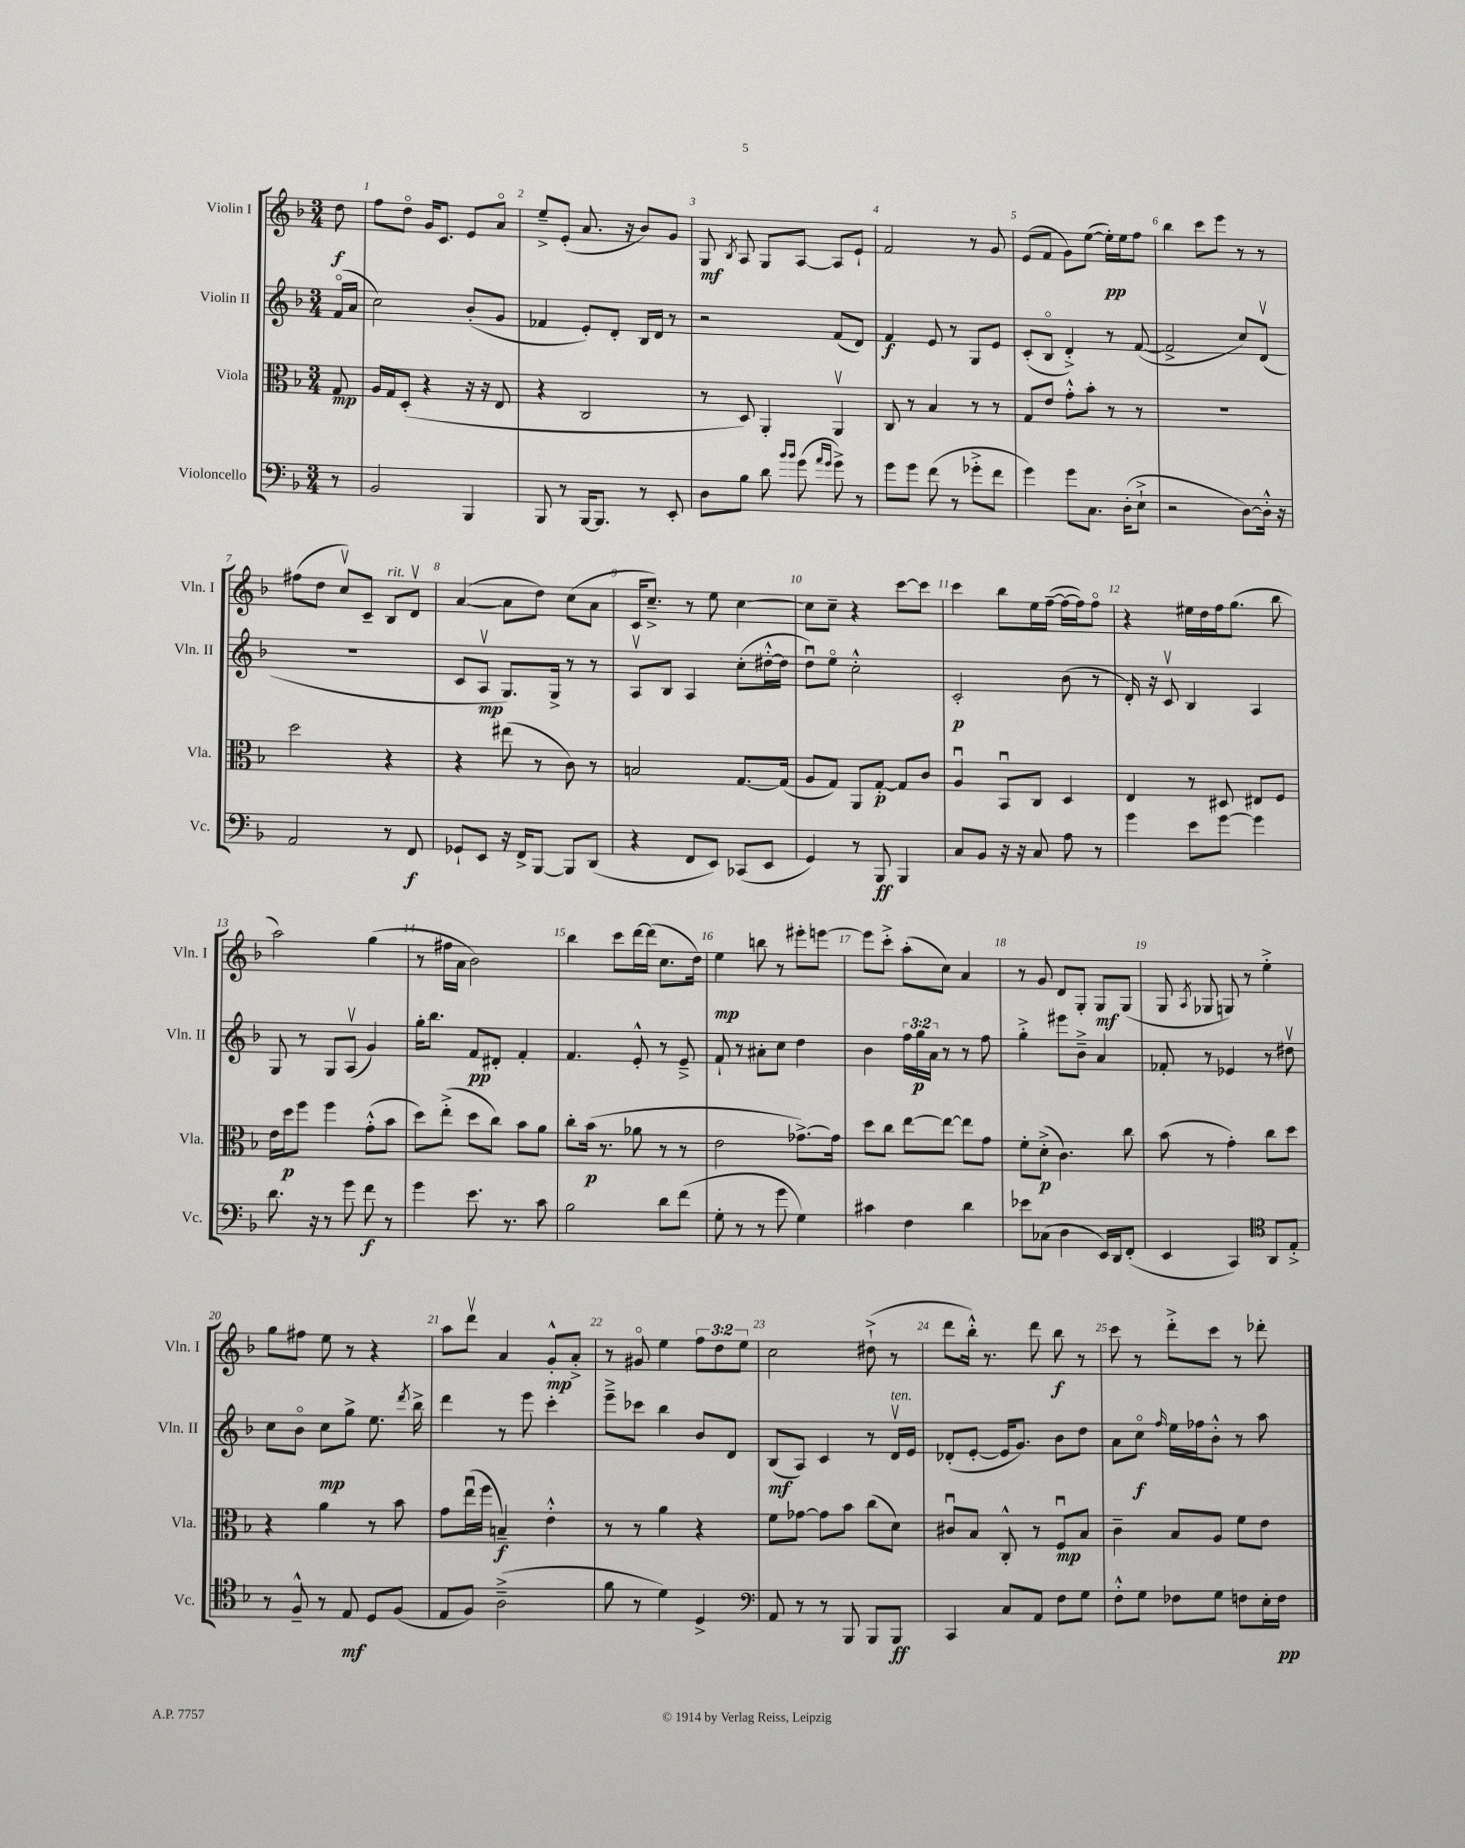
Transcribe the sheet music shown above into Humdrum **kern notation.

**kern	**kern	**kern	**kern
*staff4	*staff3	*staff2	*staff1
*clefF4	*clefC3	*clefG2	*clefG2
*k[b-]	*k[b-]	*k[b-]	*k[b-]
*M3/4	*M3/4	*M3/4	*M3/4
8r	8G	(16fo	8dd
.	.	16a	.
=	=	=	=
2BB-	16A	2cc)	8ff
.	16G	.	.
.	(8D'	.	8ddo
.	4r	.	16g
.	.	.	8.c
4BBB-	16r	(8b-'	8e
.	16r	.	.
.	8E	8g	8ao
=	=	=	=
8BBB-	4r	4f-	8ee~^
8r	.	.	(8e'
[16BBB-	2C	8e')	8.a
8.BBB-]	.	.	.
.	.	8d'	.
.	.	.	16r
8r	.	16B-	8b-)
.	.	16d	.
8EE'	.	8r	8g
=	=	=	=
8D	8r	2r	8G
.	.	.	8qB-
8B-	8D)	.	8A
8d	4AA'	.	8G
16qqb-	.	.	.
16qqb-	.	.	.
(8g	.	.	[8A
16qqa	.	.	.
16qqg	.	.	.
8g^)	4AAv	(8f	8A]
8r	.	8d)	8e`
=	=	=	=
8g	8C	4f	2f
8g	8r	.	.
(8f	4B-	8e	.
8r	.	8r	.
8g-'^	8r	8G	8r
8f	8r	8e	8g
=	=	=	=
4g)	8G	(8c'	(8e
.	8e	8B-o	8f
8g	8g'^^	4d'^)	8g)
8.C	8b-'	.	([8ee
.	8r	8r	16ee'])
(16D'	.	.	16ee
8E`^	8r	([8f	8ff
=	=	=	=
2r	2.r	2f^]	4bb-
.	.	.	8ccc
.	.	.	8eee
[8D)	.	8cc)	8r
16D'^^]	.	(8dv	8r
16r	.	.	.
=	=	=	=
2AA	2dd	2.r	(8ff#
.	.	.	8dd
.	.	.	8ccv)
.	.	.	8c~
8r	4r	.	8B-
8FF	.	.	8dv
=	=	=	=
8GG-`	4r	8c	([4a
8EE	.	8Av	.
16r	(8ee#	8.G)	8a]
16FF^	.	.	.
[8BBB-	8r	.	8dd)
.	.	16G^	.
8BBB-]	8c)	8r	(8cc
(8DD	8r	8r	8a
=	=	=	=
4r	2B	8Av	16c
.	.	.	8.cc~^)
.	.	8B-	.
8FF	.	4A	8r
8EE)	.	.	8ee
(8CC-	[8.G	(8cc'	[4cc
8EE	.	[16dd#'^^	.
.	(16G]	16dd#]	.
=	=	=	=
4GG)	8A	8ddu)	8cc]
.	8G)	8eeo	8cc~
8r	8AA	2cc'^^	4r
8BBB-	[8G'	.	.
4BBB-	8G]	.	[8ccc
.	8c	.	8ccc]
=	=	=	=
8C	4Au	2c'	4ccc
8BB-	.	.	.
16r	8BB-u	.	8bb-
16r	.	.	.
8C	8C	.	16ee
.	.	.	([16ff~
8A	4D	(8b-	16ff_
.	.	.	16ff])
8r	.	8r	8ffo
=	=	=	=
4g	4E	16d')	4r
.	.	16r	.
.	.	8cv	.
8e	8r	4B-	16ee#
.	.	.	16dd
[8g	8D#	.	16ff
.	.	.	(8.gg
4g]	8E#	4A	.
.	8F	.	8bb-
=	=	=	=
8.d	16e	8G	2aa)
.	16dd	.	.
.	8ff	8r	.
16r	.	.	.
8r	4ff	8G	.
8g	.	(8Av	.
8f	(8g'^^	4g)	(4gg
8r	8b-	.	.
=	=	=	=
4g	8dd)	16gg'	8r
.	.	8.bb-	.
.	(8ee'^	.	16ff#
.	.	.	16a
8.e	8dd	8f	2b-)
.	8cc)	8d#'	.
8.r	.	.	.
.	8b-	4f'	.
8c	8a	.	.
=	=	=	=
2B-	8cc'	4.f	4bb-
.	(16b-	.	.
.	8.r	.	.
.	.	.	8ccc
.	8a-	8e'^^	[16ddd
.	.	.	(16ddd]
8d	8r	8r	8.cc
(8f	8r	8e~^	.
.	.	.	16dd)
=	=	=	=
8G'	2e	8f`	4ee
8r	.	8r	.
8r	.	8a#'	8bb
8g	.	8cc	8r
4G)	[8.g-^)	4dd	8eee#'
.	.	.	[8eee
.	16g-]	.	.
=	=	=	=
4c#	8dd	4b-	8eee]
.	8cc	.	8ccc'^
4F	[8ee	24ff	(8aa'
.	.	24gg	.
.	.	24a	.
.	8ee_	8r	8cc)
4d	8ee]	8r	4a
.	8g	8ff	.
=	=	=	=
8e-	8f'	4gg'^	8r
(8C-	(8d'^	.	8g
4D	4.c)	8eee#	8d
.	.	8b-~^	8G'
16EE)	.	4a	8G
16DD	.	.	.
(8FF'	8cc	.	(8G
=	=	=	=
4EE	(8b-	8f-'	8G
.	.	.	8qA
.	8r	8r	8G-
4CC)	4g')	4e-	8G)
.	.	.	8r
*clefC4	*	*	*
8AA	8cc	8r	4ee'^
8E'^	8dd	8dd#v	.
=	=	=	=
8r	4r	8cc	8gg
8F~^^	.	8b-o	8ff#
8r	4a	8cc	8ee
8E	.	8gg^	8r
8D	8r	8.ee	4r
(8F	8b-	.	.
.	.	8qddd	.
.	.	16bb-^	.
=	=	=	=
8E	8g	4ddd	8aa
8F)	(16eeu	.	8dddv
.	16ff	.	.
(2A~^	4B~)	8r	4a
.	.	8eee	.
.	4e'^^	4ccc'	8g'^^
.	.	.	8a'^
=	=	=	=
8f	8r	8eee~^	8r
8r	8r	8ccc-	8g#o
4d)	4a	4bb-	4ee
4D^	4r	8b-	12ff
.	.	.	12dd
.	.	8d	.
.	.	.	12ee
=	=	=	=
*clefF4	*	*	*
8AA	8f	(8B-	2cc
8r	[8g-	8A)	.
8r	8g-]	4c	.
8BBB-	8b-	.	.
8BBB-	(8cc	8r	(8dd#`^
8BBB-	8d)	16dv	8r
.	.	16e	.
=	=	=	=
4CC	8c#u	(8d-'	8ddd
.	8B-	[8e'	16bb-'^^)
.	.	.	8.r
8C	8C'^^	16e]	.
.	.	8.g)	.
8AA	8r	.	8ddd
8F	8Fu	8b-	8bb-
8G	8B-	8dd	8r
=	=	=	=
8F'^^	4c~	8a	8ccc
8G	.	8cco	8r
.	.	16qqff	.
8F-	8B-	16ee	8ddd'^
.	.	16ff-	.
8G	8A	8b-'^^	8ccc
8F	8f	8r	8r
16E'	8e	8aa	8ddd-'
16F	.	.	.
==	==	==	==
*-	*-	*-	*-
